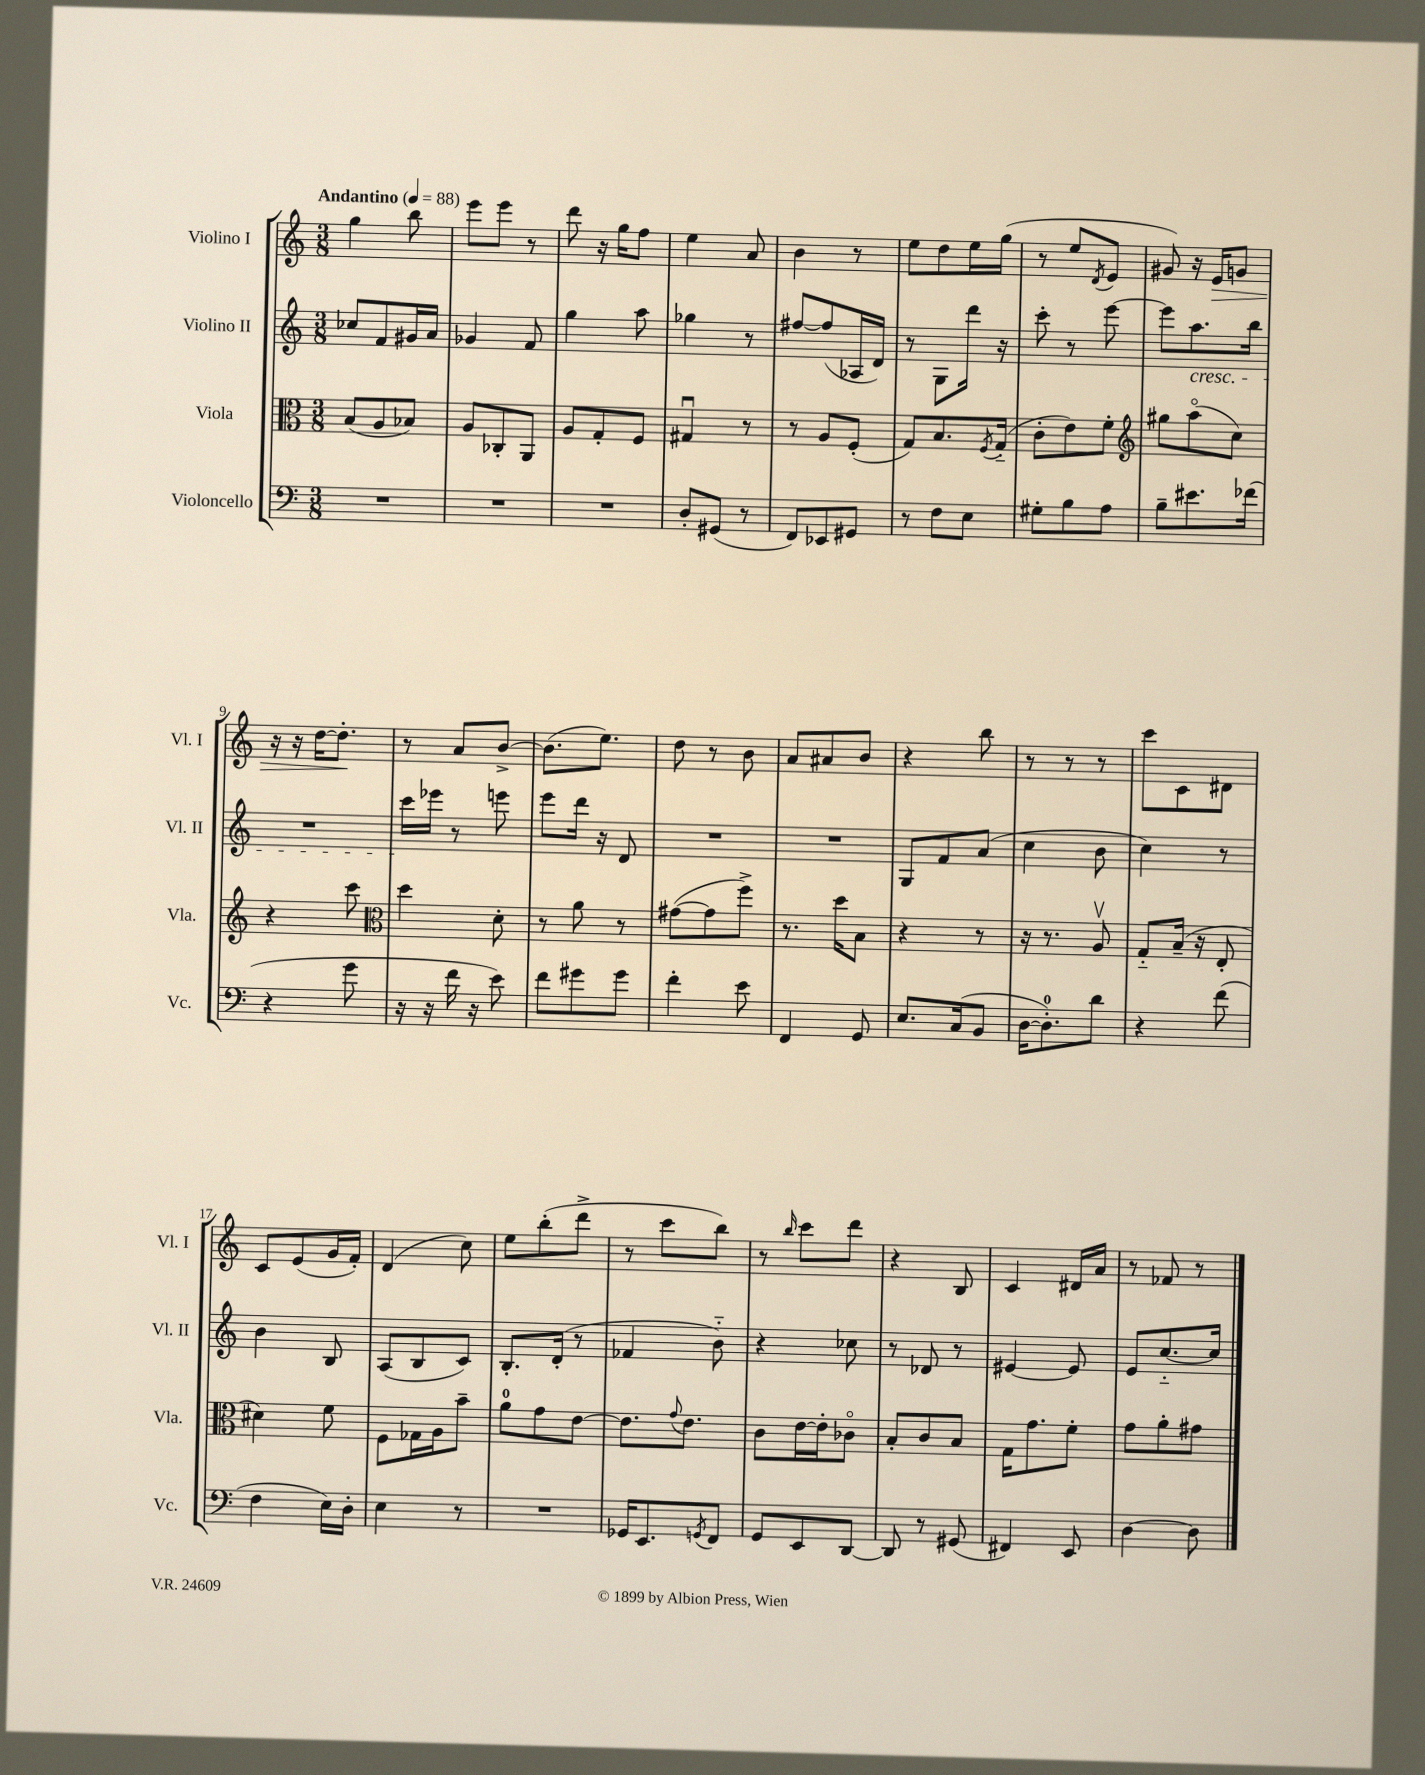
<<
\new StaffGroup <<
\new Staff = "s0" \with { instrumentName = "Violino I" shortInstrumentName = "Vl. I" } {
    \clef treble \key c \major \numericTimeSignature \time 3/8 \tempo "Andantino" 4 = 88
    g''4 b''8 |
    e'''8 e'''8 r8 |
    d'''8 r16 g''16 f''8 |
    e''4 a'8 |
    b'4 r8 |
    e''8 d''8 e''16 g''16( |
    r8 e''8 \acciaccatura { d'8 } e'8 |
    gis'8) r16 e'16\> g'8 |
    r16 r16 d''16~ d''8.-.\! |
    r8 a'8 b'8~-> |
    b'8.( e''8.) |
    d''8 r8 b'8 |
    a'8 ais'8 b'8 |
    r4 b''8 |
    r8 r8 r8 |
    c'''8 c'8 dis'8 |
    c'8 e'8( g'16 f'16-.) |
    d'4( c''8) |
    e''8 b''8-.( d'''8-> |
    r8 c'''8 b''8) |
    r8 \grace { b''16 } c'''8 d'''8 |
    r4 b8 |
    c'4 dis'16 a'16 |
    r8 fes'8 r8 \bar "|." |
}
\new Staff = "s1" \with { instrumentName = "Violino II" shortInstrumentName = "Vl. II" } {
    \clef treble \key c \major \numericTimeSignature \time 3/8
    ces''8 f'8 gis'16 a'16 |
    ges'4 f'8 |
    g''4 a''8 |
    ges''4 r8 |
    fis''8~ fis''8( aes16 d'16) |
    r8 g8 d'''16 r16 |
    c'''8-. r8 e'''8~ |
    e'''8 a''8.\cresc b''16 |
    R4. |
    c'''16\! ees'''16 r8 e'''8 |
    e'''8 d'''16 r16 d'8 |
    R4. |
    R4. |
    g8 f'8 a'8( |
    c''4 b'8 |
    c''4) r8 |
    b'4 b8 |
    a8( b8 c'8) |
    b8.-. d'16-.( r8 |
    fes'4 b'8-_) |
    r4 ces''8 |
    r8 des'8 r8 |
    eis'4~ eis'8 |
    e'8 c''8.~-_ c''16 \bar "|." |
}
\new Staff = "s2" \with { instrumentName = "Viola" shortInstrumentName = "Vla." } {
    \clef alto \key c \major \numericTimeSignature \time 3/8
    b8( a8 bes8) |
    a8 ces8-. a,8 |
    a8 g8-. f8 |
    gis4\downbow r8 |
    r8 a8 f8-.( |
    g8) b8. \acciaccatura { f8 } g16-_( |
    c'8-. e'8) f'8-. |
    \clef treble gis''8 a''8\flageolet( c''8) |
    r4 c'''8 |
    \clef alto d''4 d'8-. |
    r8 a'8 r8 |
    gis'8~( gis'8 f''8->) |
    r8. d''16 b8 |
    r4 r8 |
    r16 r8. a8\upbow |
    g8-_ b16--( r16 e8-. |
    dis'4) f'8 |
    f8 ges16 a16 b'8-- |
    a'8-0 g'8 e'8~ |
    e'8. \appoggiatura { g'8 } e'8. |
    c'8 e'16~ e'16-. ces'8\flageolet |
    b8-. c'8 b8 |
    g16 g'8. f'8-. |
    g'8 a'8-. gis'8 \bar "|." |
}
\new Staff = "s3" \with { instrumentName = "Violoncello" shortInstrumentName = "Vc." } {
    \clef bass \key c \major \numericTimeSignature \time 3/8
    R4. |
    R4. |
    R4. |
    d8-. gis,8( r8 |
    f,8) ees,8 gis,8 |
    r8 f8 e8 |
    gis8-. b8 a8 |
    b8-- eis'8. fes'16( |
    r4 g'8 |
    r16 r16 f'16 r16 e'8) |
    f'8 gis'8 gis'8 |
    f'4-. e'8 |
    f,4 g,8 |
    e8. c16( b,8 |
    d16~ d8.-0-.) d'8 |
    r4 f'8( |
    f4 e16) d16-. |
    e4 r8 |
    R4. |
    ges,16 e,8. \acciaccatura { g,8 } f,8 |
    g,8 e,8 d,8~ |
    d,8 r8 gis,8( |
    fis,4) e,8 |
    d4~ d8 \bar "|." |
}
>>
>>
